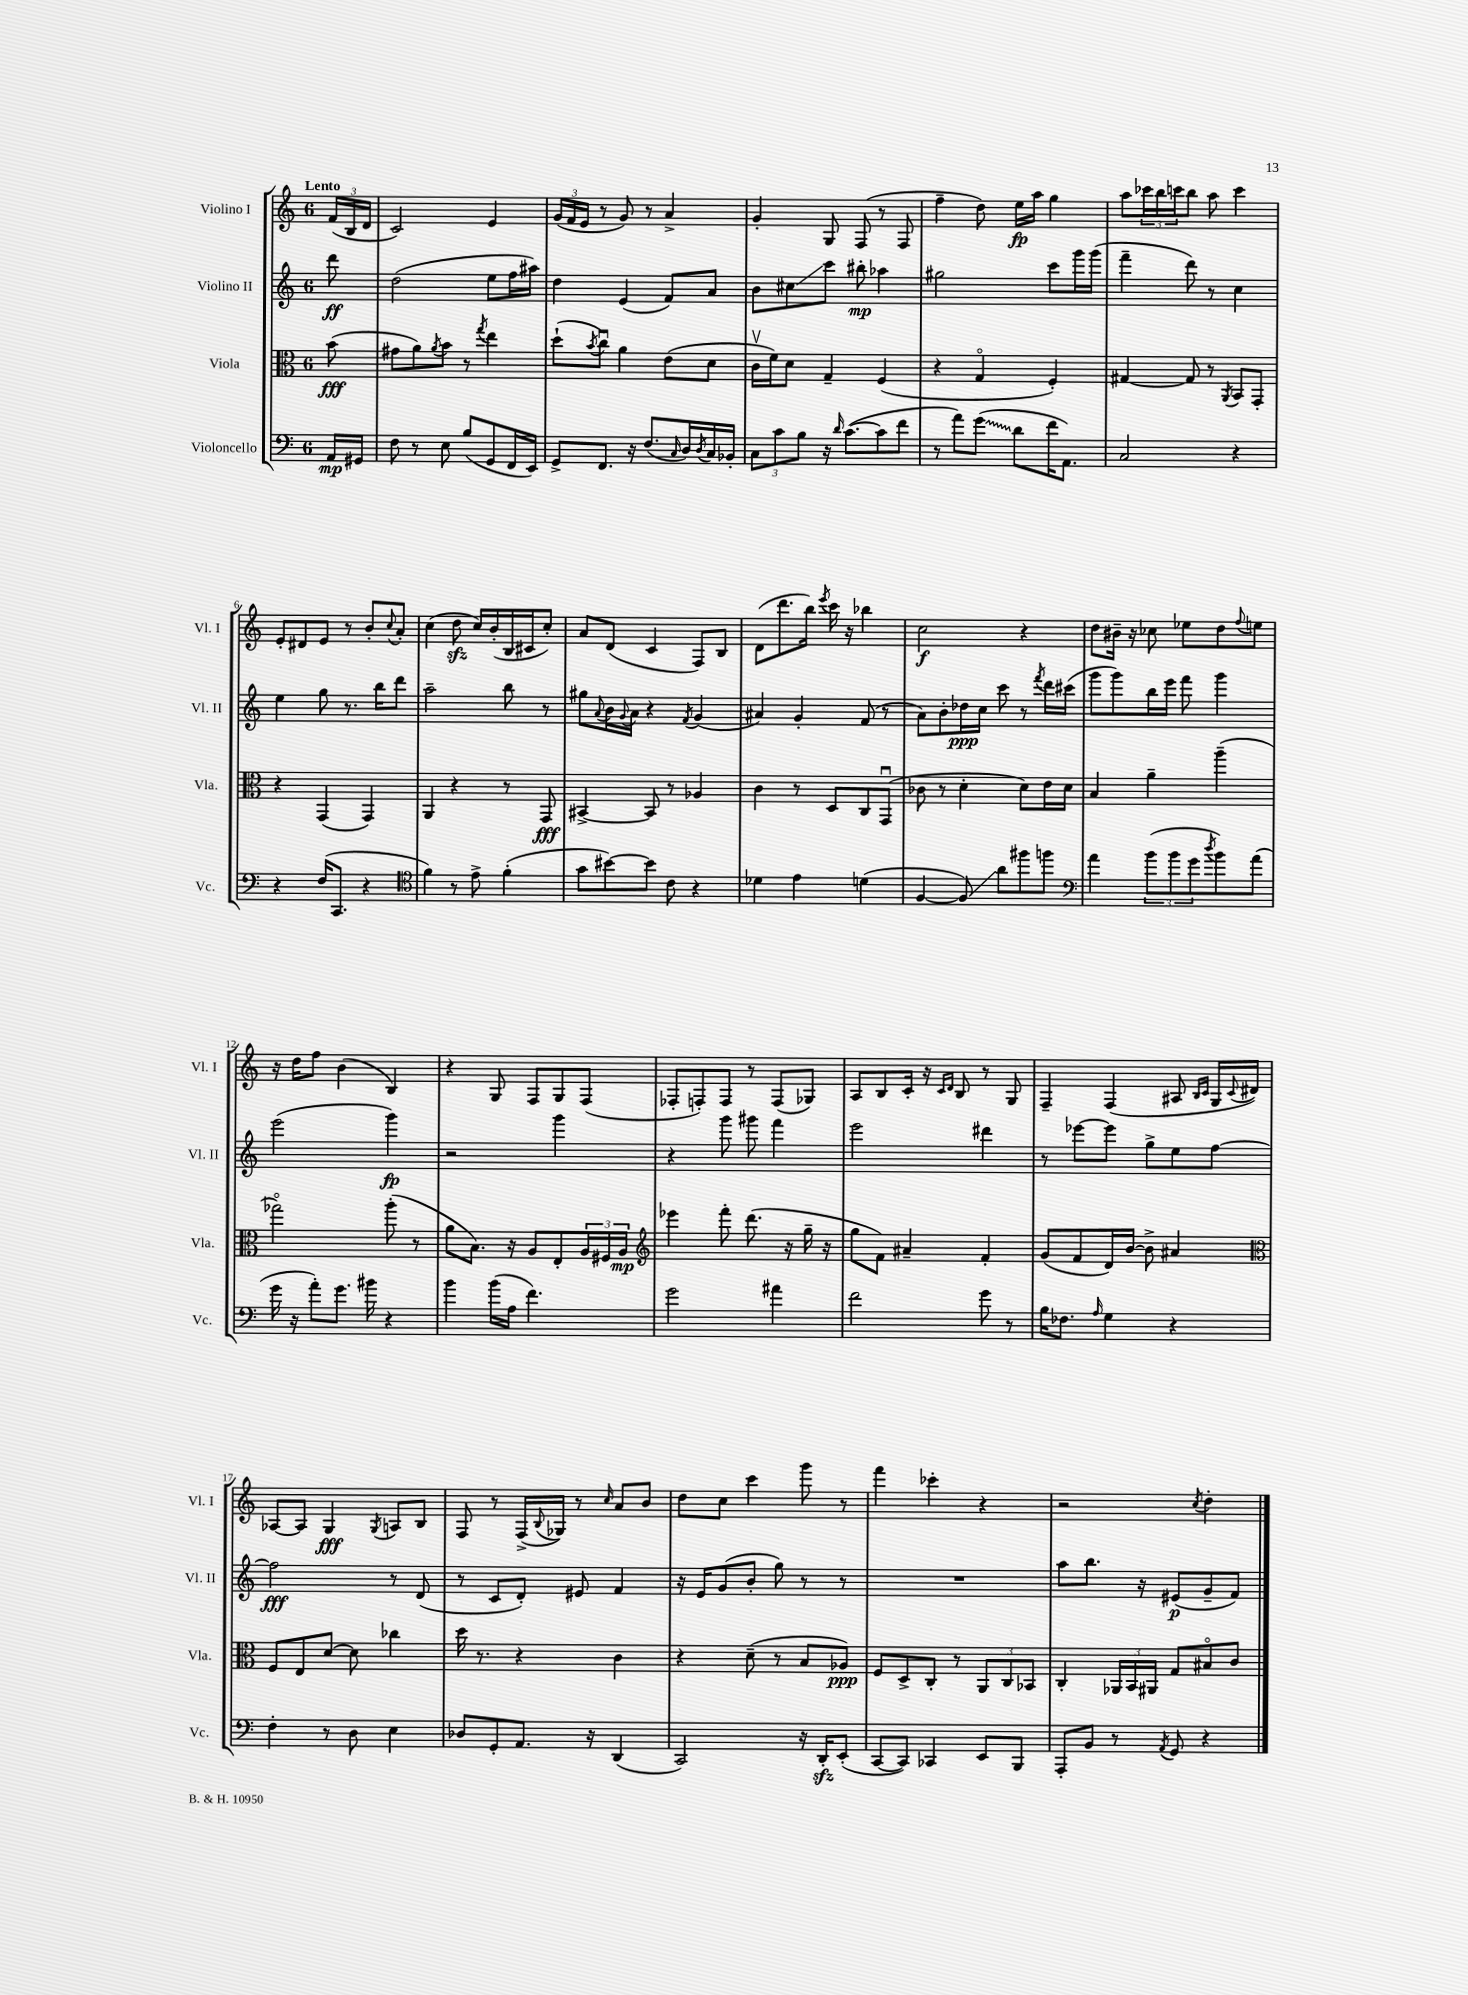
<<
\new StaffGroup <<
\new Staff = "s0" \with { instrumentName = "Violino I" shortInstrumentName = "Vl. I" } {
    \clef treble \key c \major \once \override Staff.TimeSignature.style = #'single-digit \time 6/8 \partial 8 \tempo "Lento"
    \tuplet 3/2 { f'16( b16 d'16 } |
    c'2) e'4 |
    \tuplet 3/2 { g'16( f'16 e'16 } r8 g'8) r8 a'4-> |
    g'4-. g8 f8( r8 f8 |
    f''4-- d''8) e''16\fp a''16 g''4 |
    a''8 \tuplet 3/2 { ces'''16 b''16 c'''16 } b''8 a''8 c'''4 |
    e'8-. dis'8 e'8 r8 b'8-. \appoggiatura { c''8 } a'8-. |
    c''4( d''8\sfz c''16) b'16-.( b16 cis'16 c''8-.) |
    a'8 d'8( c'4 f8) b8 |
    d'8( d'''8. b''16) \acciaccatura { e'''8 } c'''16 r16 bes''4 |
    c''2\f r4 |
    d''8 bis'16-- r16 ces''8 ees''8 d''8 \appoggiatura { f''8 } e''8 |
    r16 d''16 f''8 b'4( b4) |
    r4 g8 f8 g8 f8( |
    fes8-. f8-.) f8 r8 f8( ges8) |
    a8 b8 c'16-. r16 \grace { c'16 d'16 } b8 r8 g8 |
    f4-- f4( ais8 \grace { b16 c'16 } g16 \appoggiatura { c'8 } dis'16) |
    aes8~ aes8 g4\fff \acciaccatura { g8 } a8 b8 |
    f8 r8 f16->( \appoggiatura { b8 } ges16) r8 \grace { c''16 } a'8 b'8 |
    d''8 c''8 c'''4 g'''8 r8 |
    f'''4 ces'''4-. r4 |
    r2 \acciaccatura { c''8 } d''4-. \bar "|." |
}
\new Staff = "s1" \with { instrumentName = "Violino II" shortInstrumentName = "Vl. II" } {
    \clef treble \key c \major \once \override Staff.TimeSignature.style = #'single-digit \time 6/8 \partial 8
    d'''8\ff |
    d''2( e''8 f''16 ais''16) |
    d''4 e'4( f'8) a'8 |
    b'8 cis''8\glissando c'''8 bis''8-.\mp aes''4 |
    gis''2 c'''8 g'''16 g'''16( |
    f'''4-- d'''8) r8 c''4 |
    e''4 g''8 r8. b''16 d'''8 |
    a''2-- b''8 r8 |
    gis''8 \appoggiatura { a'8 } b'16 \appoggiatura { g'8 } a'16 r4 \acciaccatura { f'8 } g'4( |
    ais'4) g'4-. f'8( r8 |
    a'8) b'8-. des''16\ppp c''16 c'''8 r8 \acciaccatura { f'''8 } d'''16 cis'''16( |
    g'''8 g'''8) b''16 e'''16 f'''8 g'''4 |
    e'''2( g'''4\fp) |
    r2 g'''4 |
    r4 g'''8 gis'''8 f'''4 |
    e'''2 dis'''4 |
    r8 ees'''8~ ees'''8 g''8-> e''8 f''8~ |
    f''2\fff r8 d'8( |
    r8 c'8 d'8-.) eis'8 f'4 |
    r16 e'16 g'8( b'8-. g''8) r8 r8 |
    R2. |
    a''8 b''8. r16 eis'8\p( g'8-- f'8) \bar "|." |
}
\new Staff = "s2" \with { instrumentName = "Viola" shortInstrumentName = "Vla." } {
    \clef alto \key c \major \once \override Staff.TimeSignature.style = #'single-digit \time 6/8 \partial 8
    b'8\fff( |
    gis'8 a'8) \acciaccatura { a'8 } b'8 r8 \acciaccatura { g''8 } e''4 |
    d''8-!( \acciaccatura { b'8 } c''8\downbow) a'4 e'8( d'8 |
    c'16\upbow f'16) d'8 g4-- f4( |
    r4 g4\flageolet f4-.) |
    gis4~ gis8 r8 \acciaccatura { a,8 } b,8 g,8-. |
    r4 g,4( g,4) |
    a,4 r4 r8 g,8\fff |
    bis,4~-> bis,8 r8 aes4 |
    c'4 r8 d8 c8 g,8\downbow( |
    ces'8 r8 d'4-. d'8) e'16 d'16 |
    b4 a'4-- a''4--( |
    ges''2\flageolet) a''8-.( r8 |
    a'8 b8.) r16 a8 e8-. \tuplet 3/2 { a16 fis16 a16\mp } |
    \clef treble ees'''4 f'''8-. d'''8.( r16 g''16-- r16 |
    g''8 f'8) ais'4-- f'4-. |
    g'8( f'8 d'16) b'16~ b'8-> ais'4 |
    \clef alto f8 e8 d'8~ d'8 ces''4 |
    d''16 r8. r4 c'4 |
    r4 d'8--( r8 b8 aes8\ppp) |
    f8 d8-> c8-. r8 \tuplet 3/2 { a,8 c8 bes,8 } |
    c4-. \tuplet 3/2 { aes,16 b,16 ais,16 } g8 bis8\flageolet c'8 \bar "|." |
}
\new Staff = "s3" \with { instrumentName = "Violoncello" shortInstrumentName = "Vc." } {
    \clef bass \key c \major \once \override Staff.TimeSignature.style = #'single-digit \time 6/8 \partial 8
    a,16\mp gis,16 |
    f8 r8 e8 b8( g,8 f,16 e,16) |
    g,8-> f,8. r16 f8.( \grace { c16 } d16) \acciaccatura { d8 } c16 bes,16-. |
    \tuplet 3/2 { c8 c'8 b8 } r16 \grace { d'16 } c'8.~( c'8 f'8 |
    r8 a'8) \once \override Glissando.style = #'zigzag g'8\glissando( d'8 f'16 a,8.) |
    c2 r4 |
    r4 f16( c,8. r4 |
    \clef tenor f'4) r8 e'8-> f'4-.( |
    g'8 bis'8~) bis'8 c'8 r4 |
    des'4 e'4 d'4( |
    f4~ f8\glissando) a'8 fis''8 f''8 |
    \clef bass a'4 \tuplet 3/2 { b'8( b'8 g'8 } \acciaccatura { d''8 } b'8) a'8( |
    g'16 r16 a'8-.) g'8. bis'16 r4 |
    b'4 b'16( a16 f'4.) |
    g'2 ais'4 |
    f'2 g'8 r8 |
    b16 fes8. \grace { a16 } g4 r4 |
    f4-. r8 d8 e4 |
    des8 g,8-. a,8. r16 d,4( |
    c,2) r16 d,16-.\sfz e,8-.( |
    c,8~ c,8) ces,4 e,8 b,,8 |
    a,,8-. b,8 r8 \acciaccatura { a,8 } g,8 r4 \bar "|." |
}
>>
>>
